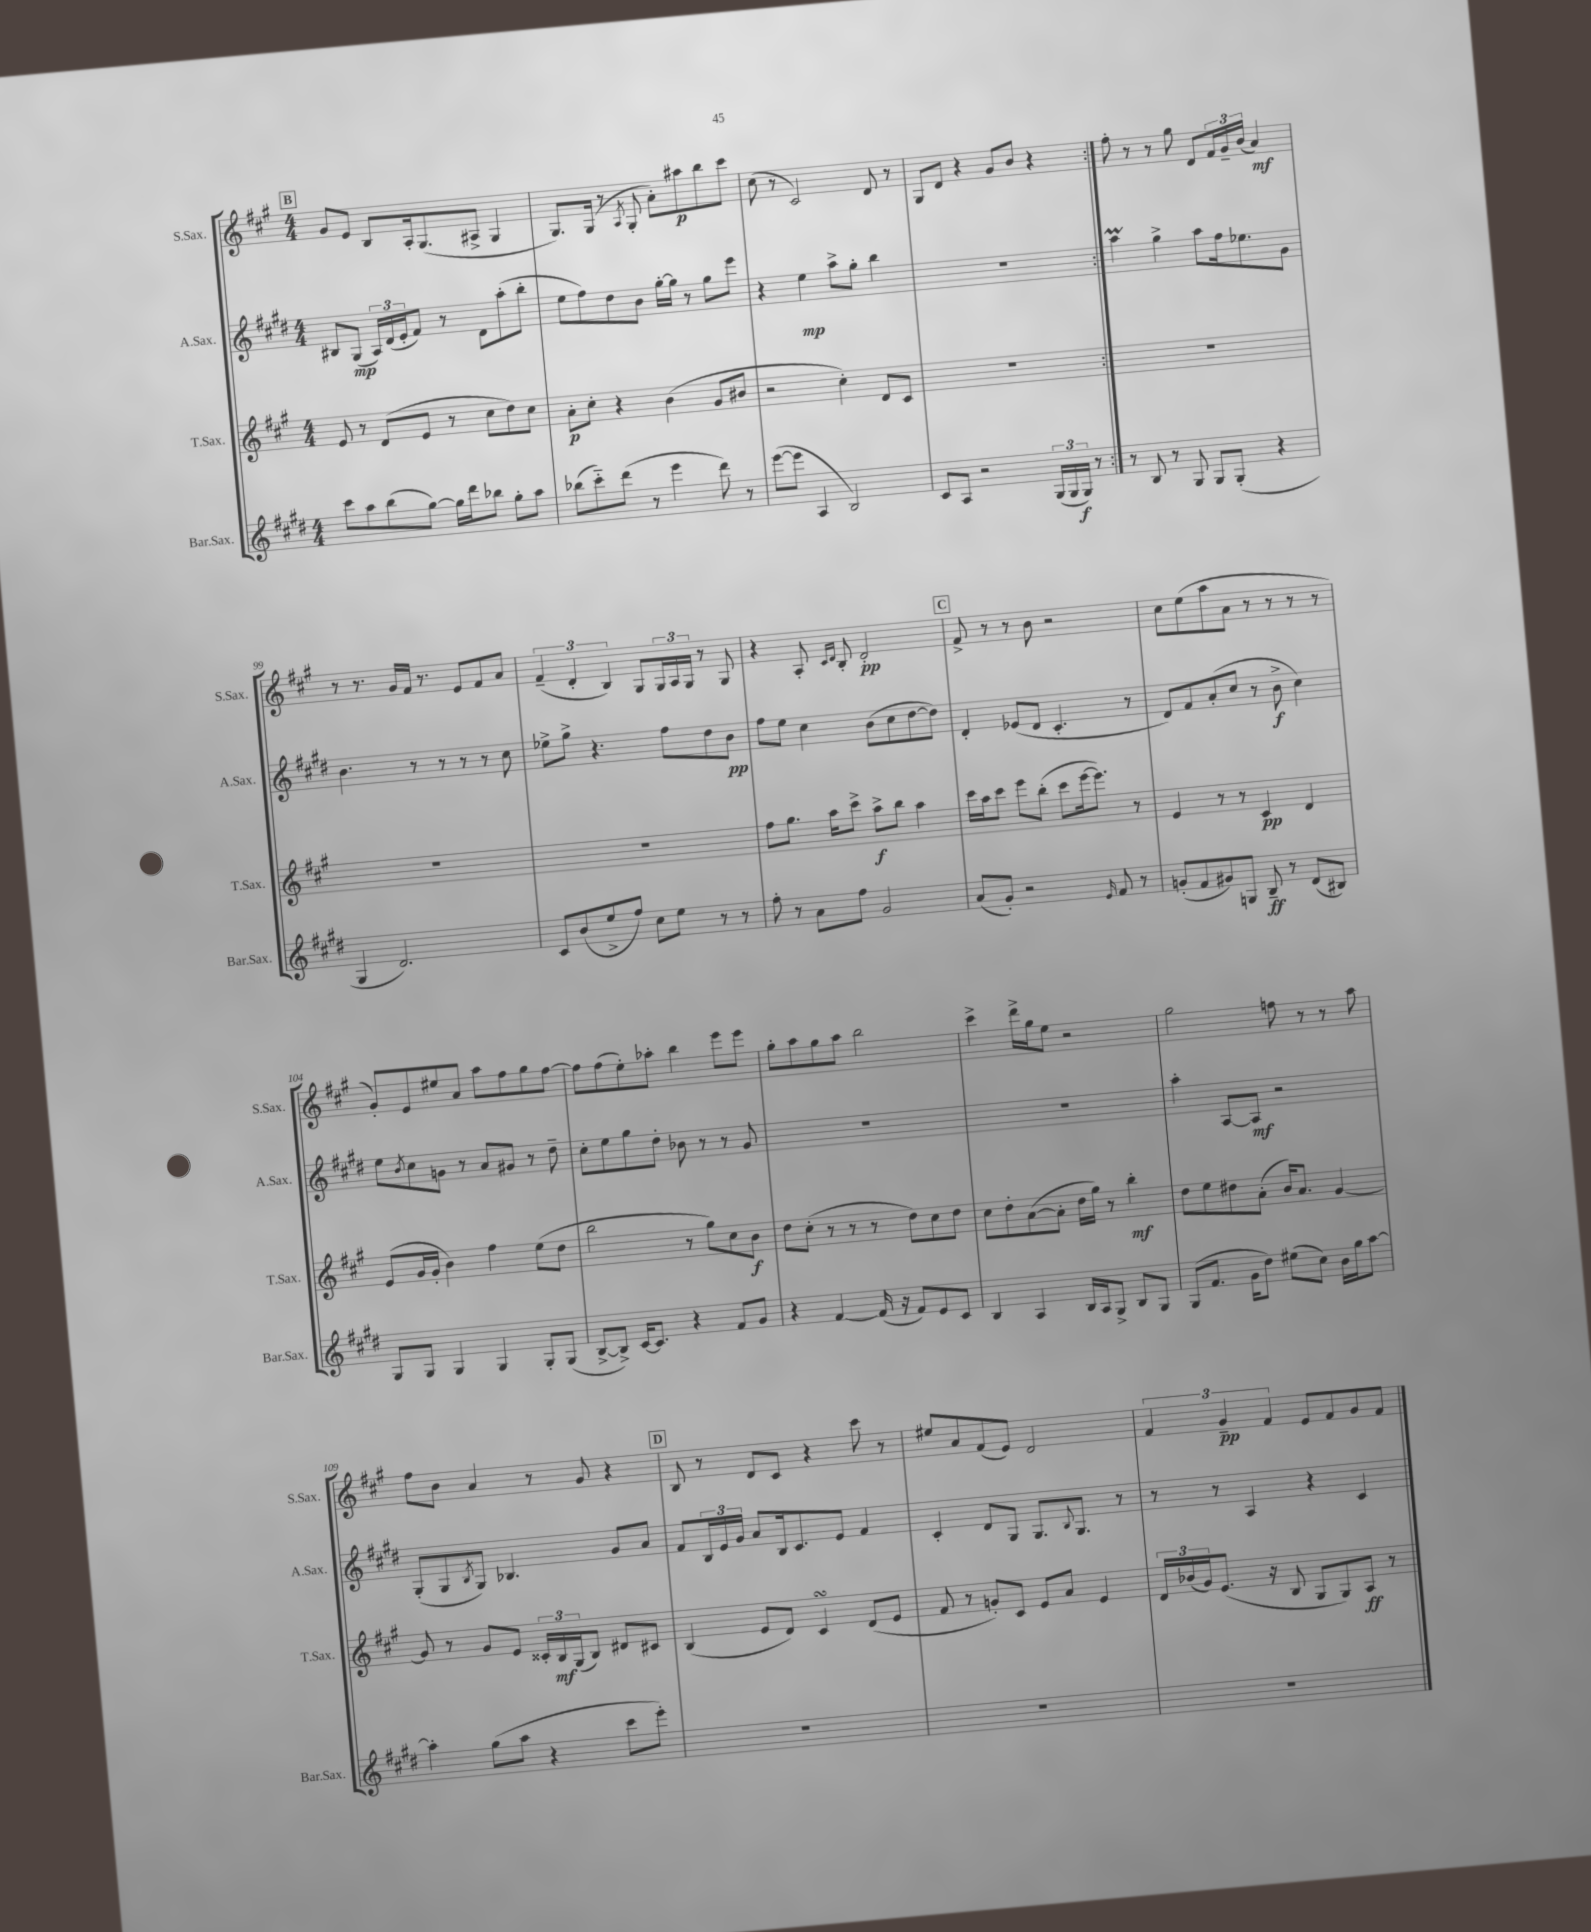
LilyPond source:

<<
\new StaffGroup <<
\new Staff = "s0" \with { instrumentName = "S.Sax." shortInstrumentName = "S.Sax." } {
    \clef treble \key a \major \numericTimeSignature \time 4/4
    \repeat volta 2 { \mark \markup { \box "B" } gis'8 e'8 b8 a16-. gis8.( ais8-> gis4 |
    gis8.) gis16( r8 \acciaccatura { a8 } gis8-. a'8-.) ais''8\p b''8 cis'''8 |
    cis''8( r8 cis'2) d'8 r8 |
    gis8 d'8 r4 gis'8 b'8 r4 | }
    fis''8-. r8 r8 gis''8 d'8 \tuplet 3/2 { fis'16 gis'16-- b'16( } a'4\mf) |
    r8 r8. gis'16 fis'16 r8. e'8 fis'8 a'8 |
    \tuplet 3/2 { fis'4--( d'4-. b4) } gis8 \tuplet 3/2 { gis16 a16 gis16 } r8 gis8 |
    r4 a8-. \grace { cis'16 d'16 } b8-. d'2-.\pp |
    \mark \markup { \box "C" } fis'8-> r8 r8 b'8 r2 |
    cis''8 e''8( a''8 a'8 r8 r8 r8 r8 |
    gis'8-.) e'8 eis''8 a'8 a''8 fis''8 gis''8 fis''8~ |
    fis''8 fis''8( e''8-.) aes''8-. b''4 e'''8 e'''8 |
    gis''8-. a''8 gis''8 a''8 b''2 |
    cis'''4-> d'''16-> gis''16 e''8 r2 |
    gis''2 f''8 r8 r8 a''8 |
    fis''8 b'8 a'4 r8 gis'8 r4 |
    \mark \markup { \box "D" } b8 r8 d'8 cis'8 r4 cis'''8 r8 |
    eis''8 a'8 fis'8( e'8) d'2 |
    \tuplet 3/2 { fis'4 gis'4--\pp fis'4 } e'8 fis'8 gis'8 fis'8 \bar "|." |
}
\new Staff = "s1" \with { instrumentName = "A.Sax." shortInstrumentName = "A.Sax." } {
    \clef treble \key e \major \numericTimeSignature \time 4/4
    \repeat volta 2 { \mark \markup { \box "B" } bis8 gis8\mp( \tuplet 3/2 { a16) dis'16( e'16-. } fis'8) r8 dis'8 a''8-.( b''8-. |
    e''8 fis''8) dis''8 b'8 gis''16~-. gis''16 r8 gis''8 e'''8 |
    r4 e''4\mp a''8-> gis''8-. b''4 |
    R1 | }
    a''4\prall gis''4-> a''8 fis''16 ees''8. gis'8 |
    b'4. r8 r8 r8 r8 cis''8 |
    ees''8-> gis''8-> r4. fis''8 dis''8 b'8\pp |
    fis''8 e''8 cis''4 b'8( cis''8 dis''8~ dis''8) |
    \mark \markup { \box "C" } dis'4-. ees'8( dis'8 cis'4.-. r8 |
    dis'8) fis'8 a'8-.( cis''8 r8 b'8->\f cis''4) |
    e''8 \acciaccatura { b'8 } cis''8 g'8 r8 a'8 gis'8 r8 dis''8-- |
    cis''8-. e''8 gis''8 dis''8-. bes'8 r8 r8 gis'8 |
    R1 |
    R1 |
    a''4-. a8~ a8\mf r2 |
    gis8-.( gis8 \acciaccatura { b8 } gis8) bes4. gis'8 a'8 |
    \mark \markup { \box "D" } fis'8 \tuplet 3/2 { b16 e'16 gis'16 } a'8 b16 cis'8. e'8 fis'4 |
    cis'4-. dis'8 gis8 gis8. \appoggiatura { b8 } gis8. r8 |
    r8 r8 a4 r4 cis'4 \bar "|." |
}
\new Staff = "s2" \with { instrumentName = "T.Sax." shortInstrumentName = "T.Sax." } {
    \clef treble \key a \major \numericTimeSignature \time 4/4
    \repeat volta 2 { \mark \markup { \box "B" } e'8 r8 d'8( e'8 r8 cis''8 d''8) cis''8 |
    a'8-.\p cis''8-. r4 b'4( gis'8 bis'8 |
    r2 cis''4-.) d'8 cis'8 |
    R1 | }
    R1 |
    R1 |
    R1 |
    fis''8 gis''8. a''16 cis'''8-> a''8->\f b''8 a''4 |
    \mark \markup { \box "C" } cis'''16 a''16 cis'''8 e'''8 b''8-.( cis'''8 e'''16~ e'''8.) r8 |
    e'4 r8 r8 cis'4\pp d'4 |
    e'8( gis'16 gis'16-. b'4) fis''4 e''8( d''8 |
    b''2 r8 gis''8) cis''8 b'8\f |
    d''8 cis''8-.( r8 r8 r8 d''8) cis''8 d''8 |
    cis''8 d''8-. a'8~( a'8-. d''16 gis''16) r8 b''4-.\mf |
    d''8 e''8 dis''8 a'8-.( b'16) a'8. gis'4~ |
    gis'8 r8 gis'8 e'8 \tuplet 3/2 { cisis'16-. b16\mf gis16( } b8) dis'8 cis'8 |
    \mark \markup { \box "D" } b4( e'8 d'8) cis'4\turn d'8( e'8 |
    fis'8 r8 g'8-.) cis'8 e'8 a'8 e'4 |
    \tuplet 3/2 { d'16 bes'16( gis'16) } e'8.( r16 b8 gis8 gis8) a8\ff r8 \bar "|." |
}
\new Staff = "s3" \with { instrumentName = "Bar.Sax." shortInstrumentName = "Bar.Sax." } {
    \clef treble \key e \major \numericTimeSignature \time 4/4
    \repeat volta 2 { \mark \markup { \box "B" } cis'''8 a''8 b''8( gis''8~) gis''16 dis'''16 bes''8 gis''8-. a''8 |
    bes''8( cis'''8-_) dis'''8( r8 e'''4 dis'''8) r8 |
    e'''8~( e'''8 a4 b2) |
    cis'8 a8 r2 \tuplet 3/2 { gis16( gis16 gis16\f) } r8 | }
    r8 b8 r8 gis8 gis8 gis8-.( r4 |
    gis4 dis'2.) |
    cis'8 b'8( e''8-> fis''8) cis''8 e''8 r8 r8 |
    fis''8-. r8 a'8 fis''8 gis'2 |
    \mark \markup { \box "C" } a'8( gis'8-.) r2 \grace { e'16 } fis'8 r8 |
    g'8-.( fis'8 gis'8) g8 b8--\ff r8 dis'8( bis8) |
    gis8 gis8 gis4 gis4 gis8-. gis8( |
    b8~-> b8->) cis'16~ cis'8. r4 fis'8 gis'8 |
    r4 fis'4~ fis'16( r16 fis'8) e'8 cis'8 |
    b4 a4 b16 a16 gis8-> b8 gis8 |
    gis8( fis'8. gis'16 dis''8) eis''8( cis''8) b'16 gis''16 a''8~ |
    a''4-. gis''8( a''8 r4 cis'''8 e'''8-.) |
    \mark \markup { \box "D" } R1 |
    R1 |
    R1 \bar "|." |
}
>>
>>
\layout { \context { \Score currentBarNumber = #94 } }
